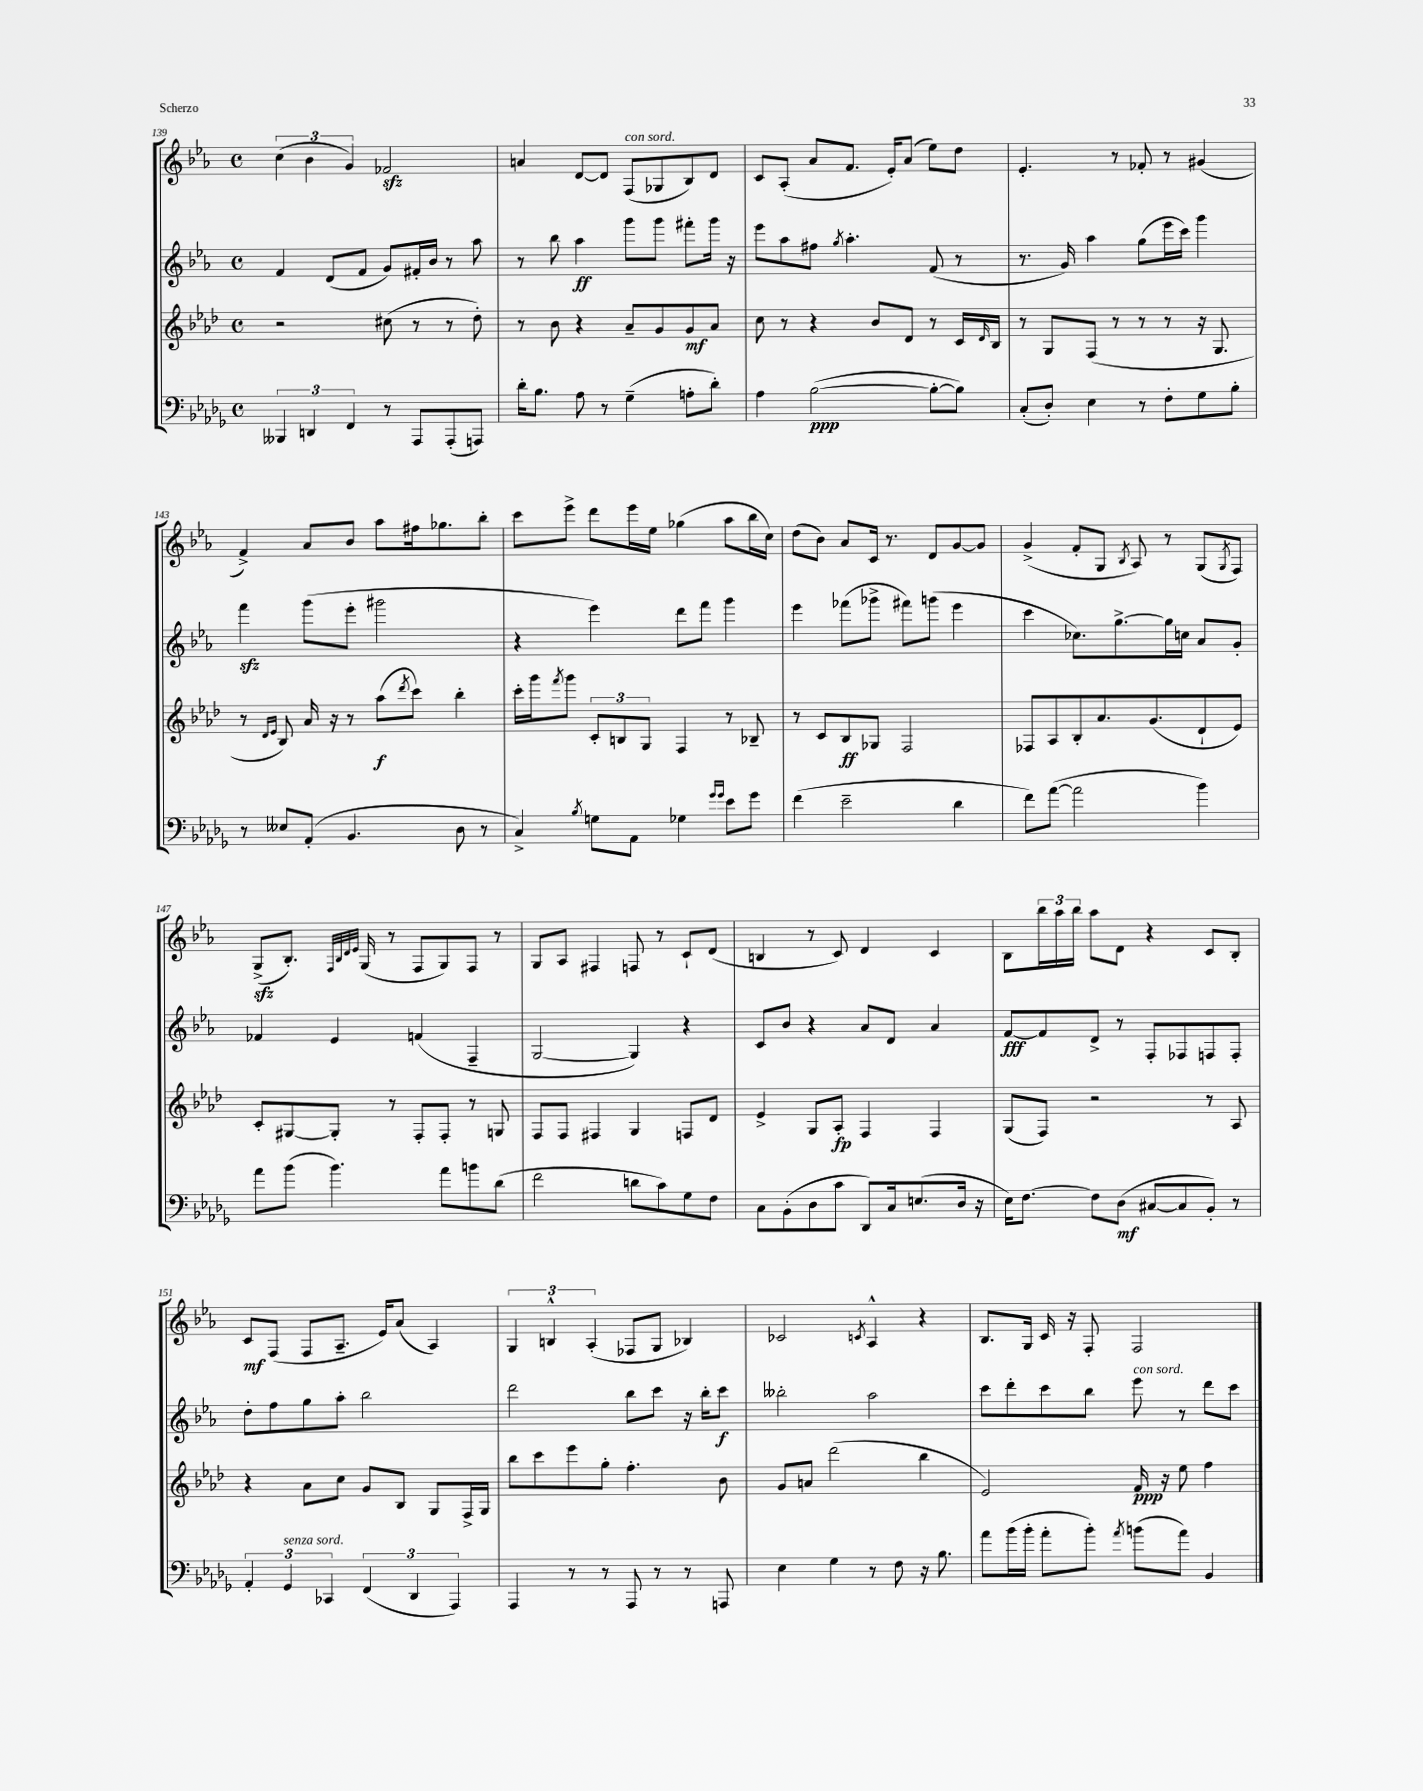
<<
\new StaffGroup <<
\new Staff = "s0" {
    \clef treble \key ees \major \defaultTimeSignature \time 4/4
    \tuplet 3/2 { c''4( bes'4 g'4) } fes'2\sfz |
    a'4 d'8~ d'8 f8^\markup { \italic "con sord." }( ges8 bes8) d'8 |
    c'8 aes8-.( aes'8 f'8. ees'16-.) aes'8( ees''8) d''8 |
    ees'4.-. r8 fes'8-. r8 gis'4( |
    f'4->) aes'8 bes'8 aes''8 fis''16 ges''8. bes''8-. |
    c'''8 ees'''8-> d'''8 ees'''16 ees''16 ges''4( aes''8 bes''16 c''16) |
    d''8( bes'8) aes'8 c'16 r8. d'8 g'8~ g'8 |
    g'4->( f'8-. g8 \acciaccatura { bes8 } aes8) r8 g8( \acciaccatura { g8 } f8) |
    g8->\sfz( bes8.-.) \grace { f32 bes32 d'32 ees'32 } g16( r8 f8 g8) f8 r8 |
    g8 aes8 fis4 f8 r8 c'8-! d'8( |
    b4 r8 c'8) d'4 c'4 |
    bes8 \tuplet 3/2 { bes''16 aes''16 bes''16 } aes''8 d'8 r4 c'8 bes8-. |
    c'8\mf f8( f8 aes8.-- ees'16) aes'8( aes4) |
    \tuplet 3/2 { g4 b4-^ aes4-.( } fes8 g8 bes4) |
    ces'2 \acciaccatura { c'8 } aes4-^ r4 |
    bes8. g16 c'16 r16 f8-. f2 \bar "|." |
}
\new Staff = "s1" {
    \clef treble \key ees \major \defaultTimeSignature \time 4/4
    f'4 d'8( f'8 g'8) fis'16-. bes'16 r8 aes''8 |
    r8 bes''8 aes''4\ff g'''8 g'''8 fis'''8-. g'''16 r16 |
    ees'''8 aes''8 fis''8 \acciaccatura { g''8 } aes''4.-. f'8( r8 |
    r8. g'16) aes''4 g''8( ees'''16 c'''16) g'''4 |
    f'''4\sfz g'''8( ees'''8-. gis'''2 |
    r4 ees'''4) d'''8 f'''8 g'''4 |
    ees'''4 fes'''8( ges'''8-> fis'''8) g'''8( ees'''4 |
    c'''4 ces''8.) g''8.~-> g''16 c''16 aes'8 g'8-. |
    fes'4 ees'4 f'4( f4-- |
    g2~ g4) r4 |
    c'8 bes'8 r4 aes'8 d'8 aes'4 |
    f'8~\fff f'8 d'8-> r8 f8-. fes8 f8 f8-. |
    d''8-. f''8 g''8 aes''8-. bes''2 |
    d'''2 bes''8 c'''8 r16 bes''16-. c'''8\f |
    beses''2-. aes''2 |
    c'''8 d'''8-. c'''8 bes''8 ees'''8^\markup { \italic "con sord." } r8 d'''8 c'''8 \bar "|." |
}
\new Staff = "s2" {
    \clef treble \key aes \major \defaultTimeSignature \time 4/4
    r2 cis''8( r8 r8 des''8-.) |
    r8 bes'8 r4 aes'8-- g'8 g'8\mf aes'8 |
    c''8 r8 r4 bes'8 des'8 r8 c'16 \grace { des'16 } bes16 |
    r8 g8 f8( r8 r8 r8 r16 g8. |
    r8 \grace { des'16 ees'16 } bes8) aes'16 r16 r8 aes''8\f( \acciaccatura { des'''8 } c'''8) bes''4-. |
    c'''16-. g'''16 \acciaccatura { f'''8 } g'''8 \tuplet 3/2 { c'8-. b8 g8 } f4 r8 bes8-- |
    r8 c'8 bes8\ff ges8 f2 |
    fes8 aes8 bes8-. aes'8. g'8.( des'8-! ees'8) |
    c'8-. gis8~ gis8-. r8 f8-. f8-. r8 g8 |
    f8 f8 fis4 g4 f8 des'8 |
    ees'4-> g8 aes8-.\fp f4 f4 |
    g8( f8) r2 r8 aes8 |
    r4 aes'8 c''8 g'8 bes8 g8 f16-> g16 |
    bes''8 c'''8 ees'''8 g''8-. f''4.-. bes'8 |
    g'8 a'8 des'''2( bes''4 |
    ees'2) f'16\ppp r16 ees''8 f''4 \bar "|." |
}
\new Staff = "s3" {
    \clef bass \key des \major \defaultTimeSignature \time 4/4
    \tuplet 3/2 { beses,,4 d,4 f,4 } r8 aes,,8 aes,,8-.( a,,8) |
    des'16-. bes8. aes8 r8 ges4--( a8-. des'8-.) |
    aes4 bes2~\ppp( bes8~-. bes8) |
    c8-.( des8-.) ees4 r8 f8-. ges8 bes8-. |
    r8 eeses8 aes,8-.( bes,4. des8 r8 |
    c4->) \acciaccatura { bes8 } g8 aes,8 ges4 \grace { ges'16 ges'16 } ees'8 ges'8 |
    f'4( ees'2-- des'4 |
    f'8) aes'8~( aes'2 bes'4) |
    aes'8 bes'8( bes'4.) aes'8 b'8 des'8( |
    f'2 d'8 c'8) ges8 f8 |
    c8 bes,8-.( des8 c'8 des,8) c16 e8.( des16 r16 |
    ees16) f8.~ f8 des8\mf( cis8~ cis8 bes,8-.) r8 |
    \tuplet 3/2 { aes,4-. ges,4^\markup { \italic "senza sord." } ces,4 } \tuplet 3/2 { f,4( des,4 aes,,4) } |
    aes,,4 r8 r8 aes,,8 r8 r8 a,,8 |
    ees4 ges4 r8 f8 r16 bes8. |
    aes'8 bes'16( bes'16-. aes'8-. bes'8-.) \acciaccatura { aes'8 } b'8( aes'8) bes,4 \bar "|." |
}
>>
>>
\layout { \context { \Score currentBarNumber = #139 } }
